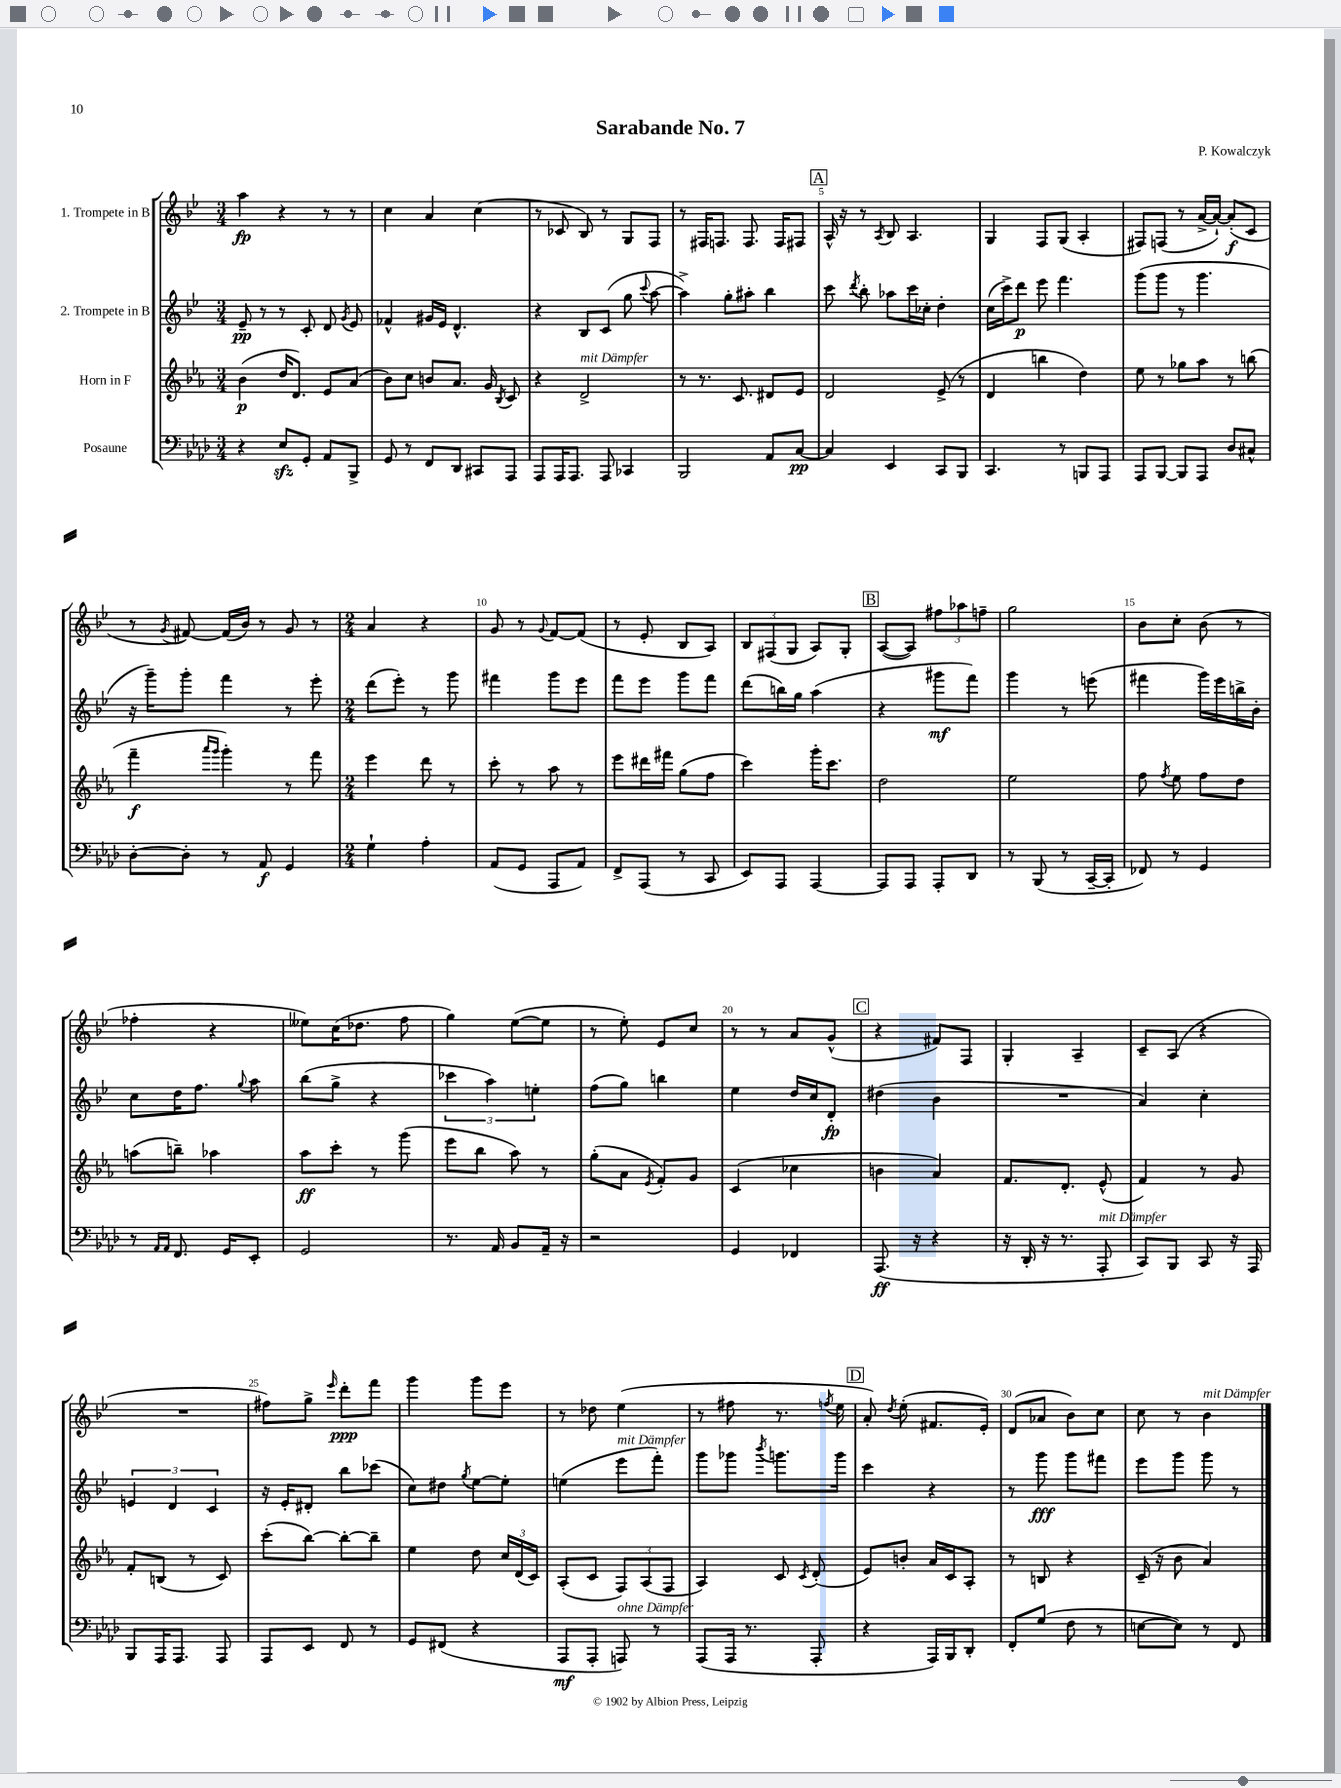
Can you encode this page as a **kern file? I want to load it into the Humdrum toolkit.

**kern	**kern	**kern	**kern
*staff4	*staff3	*staff2	*staff1
*clefF4	*clefG2	*clefG2	*clefG2
*k[b-e-a-d-]	*k[b-e-a-]	*k[b-e-]	*k[b-e-]
*M3/4	*M3/4	*M3/4	*M3/4
4r	(4b-	8e-~	4aa
.	.	8r	.
8E-	16dd	8r	4r
.	8.d)	.	.
8GG'	.	8c'	.
8AA-	8e-	8d	8r
.	.	8qg	.
8BBB-^	(8a-	8e-	8r
=	=	=	=
8GG	8b-)	4f-^^	4cc
8r	8cc	.	.
8FF	8b	16g#	4a
.	.	16e-	.
8DD-	8.a-	4.d^^	.
8CC#	.	.	(4cc
.	16g	.	.
.	8qB-	.	.
8AAA-	8c	.	.
=	=	=	=
8AAA-	4r	4r	8r
16AAA-	.	.	8c-
8.AAA-	.	.	.
.	2d^	8B-	8B-)
8AAA-	.	(8c	8r
4CC-	.	8gg	8G
.	.	8qqccc	.
.	.	[8aa	8F
=	=	=	=
2BBB-	8r	4aa^])	8r
.	8.r	.	16F#
.	.	.	8.F
.	.	8gg'	.
.	8.c	.	.
.	.	8aa#'	8.F
8AA-	8d#	4bb-	.
.	.	.	16F
[8C	8e-	.	8F#
=	=	=	=
4C]	2d	8ccc	16A^^
.	.	.	16r
.	.	8qddd	.
.	.	8bb-'	8r
.	.	.	8qA
4EE-	.	8aa-	8B-
.	.	16ccc	4.A
.	.	16cc-'	.
8CC	(8e-^	4dd'	.
8BBB-	8r	.	.
=	=	=	=
4.CC	4d	(16cc	4G
.	.	16ccc^)	.
.	.	8ddd	.
.	4bb	8eee-	8F
8r	.	4.fff	(8G
8BBB	4dd)	.	4A'
8AAA-	.	.	.
=	=	=	=
8AAA-	8ee-	(8ggg	8F#)
[8BBB-	8r	8ggg	(8F
8BBB-]	8gg-	8r	8r
8AAA-	8aa-	4.ggg	[16a^
.	.	.	16a`_)
8D-	8r	.	(8a']
8C#^^	(8bb	.	8c
=	=	=	=
[8D-'	4fff~	16r	8r
.	.	16ggg~)	.
.	.	.	8qg
8D-']	.	8ggg'	[8f#)
.	16qqaaa-	.	.
.	16qqggg	.	.
8r	4ggg')	4fff	(16f#]
.	.	.	16b-)
8AA-	.	.	8r
4GG	8r	8r	8g
.	8fff	8eee-'	8r
=	=	=	=
*M2/4	*M2/4	*M2/4	*M2/4
4G`	4eee-	(8ddd	4a
.	.	8eee-')	.
4A-'	8ddd	8r	4r
.	8r	8ggg	.
=	=	=	=
(8AA-	8ccc'	4fff#	8g
8GG	8r	.	8r
.	.	.	8qqg
8AAA-	8aa-	8ggg	[8f
8AA-)	8r	8eee-	(8f]
=	=	=	=
8FF^	8eee-	8fff	8r
(8AAA-	16ddd#	8eee-	8e-'
.	16fff#	.	.
8r	(8gg	8ggg	8B-
8CC	8ff	8fff	8A)
=	=	=	=
8EE-)	4ccc)	(8ddd	12B-
.	.	.	(12F#
8AAA-	.	16bb)	.
.	.	.	12G
.	.	16gg	.
[4AAA-	16ggg'	(4aa	8A)
.	8.ccc	.	.
.	.	.	8G'
=	=	=	=
8AAA-]	2dd	4r	([8A
8AAA-	.	.	8A])
8AAA-'	.	8ggg#	12ff#
.	.	.	12aa-
8DD-	.	8fff)	.
.	.	.	12ff~
=	=	=	=
8r	2ee-	4ggg	2gg
(8BBB-	.	.	.
8r	.	8r	.
[16CC~	.	(8eee	.
16CC']	.	.	.
=	=	=	=
8FF-)	8ff	4fff#	8b-
.	8qff	.	.
8r	8ee-	.	8cc'
4GG	8ff	16ggg)	(8b-
.	.	16eee-	.
.	8dd	16bb^	8r
.	.	16b-'	.
=	=	=	=
8r	(8aa	8cc	4ff-'
16qqAA-	.	.	.
16qqAA-	.	.	.
8.FF	8bb~)	16dd	.
.	.	8.ff	.
.	4aa-	.	4r
16GG	.	.	.
.	.	8qqgg	.
8EE-'	.	8aa	.
=	=	=	=
2GG	8aa-	(8bb-	8ee--)
.	8ccc'	8gg^	(16cc
.	.	.	8.dd-
.	8r	4r	.
.	(8ggg	.	8ff
=	=	=	=
8.r	8eee-	6ccc-	4gg)
.	8bb-	.	.
.	.	6aa)	.
16AA-	.	.	.
8BB-	8aa-)	.	([8ee-
.	.	6ee'	.
16AA-~	8r	.	8ee-]
16r	.	.	.
=	=	=	=
2r	(8gg'	(8ff	8r
.	8a-	8gg)	8ee-')
.	8qe-	.	.
.	8f')	4bb	8e-
.	8g	.	8cc
=	=	=	=
4GG	(4c	4ee-	8r
.	.	.	8r
4FF-	4cc-	16dd	8a
.	.	16cc	.
.	.	8d'	(8g^^
=	=	=	=
(8.AAA-	4b	(4dd#	4r
16r	.	.	.
4r	4a-)	4b-	8f#)
.	.	.	8F
=	=	=	=
16r	8.f	2r	4G'
16DD-'	.	.	.
16r	.	.	.
8.r	8.d'	.	.
.	.	.	4A~
8AAA-'	(8e-^^	.	.
=	=	=	=
8CC)	4f)	4a)	8c~
8BBB-	.	.	(8A
8CC	8r	4cc'	4r
16r	8g	.	.
16AAA-	.	.	.
=	=	=	=
8BBB-	8f'	6e	2r
16AAA-	(8B	.	.
.	.	6d	.
8.AAA-	.	.	.
.	8r	.	.
.	.	6c	.
8AAA-	8c)	.	.
=	=	=	=
8AAA-	(8ccc'	16r	8ff#)
.	.	16e-'	.
8EE-	[8bb-)	8d#'	8gg^
.	.	.	16qqeee-
8FF	8bb-'_	8bb-	8ddd'
8r	8bb-~]	(8ccc-	8fff
=	=	=	=
8GG	4ee-	8cc)	4ggg
(8FF#	.	8dd#	.
.	.	8qgg	.
4r	8dd	[8ee-	8ggg
.	24cc	8ee-']	8eee-
.	(24d	.	.
.	24c)	.	.
=	=	=	=
8AAA-	(8A-'	(4ee	8r
8AAA-'	8c	.	8dd-
8AAA)	12F)	8eee-	(4ee-
.	(12A-	.	.
8r	.	8fff')	.
.	12F	.	.
=	=	=	=
(8AAA-	4A-)	8ggg	8r
16AAA-	.	8ggg-	8ff#
8.r	.	.	.
.	.	8qbbb-	.
.	8c	8.ggg	8.r
.	8qc	.	.
8AAA-'	(8d'	.	.
.	.	.	8qff
.	.	16ggg	16ee-
=	=	=	=
4r	8e-)	4ccc	8a')
.	.	.	8qdd
.	8b'	.	(8ee-'
16AAA-)	16a-	4r	8.f#
16BBB-	16c	.	.
8DD-'	8A-'	.	.
.	.	.	16e-')
=	=	=	=
8FF'	8r	8r	(8d
(8G	8B	8ggg	8a-
8F	4r	8ggg	8b-)
8r	.	8fff#	8cc
=	=	=	=
[8E	(16c~	8eee-	8cc
.	16r	.	.
8E])	8b-	8ggg	8r
8r	4a-)	8ggg	4b-
8FF	.	8r	.
==	==	==	==
*-	*-	*-	*-
